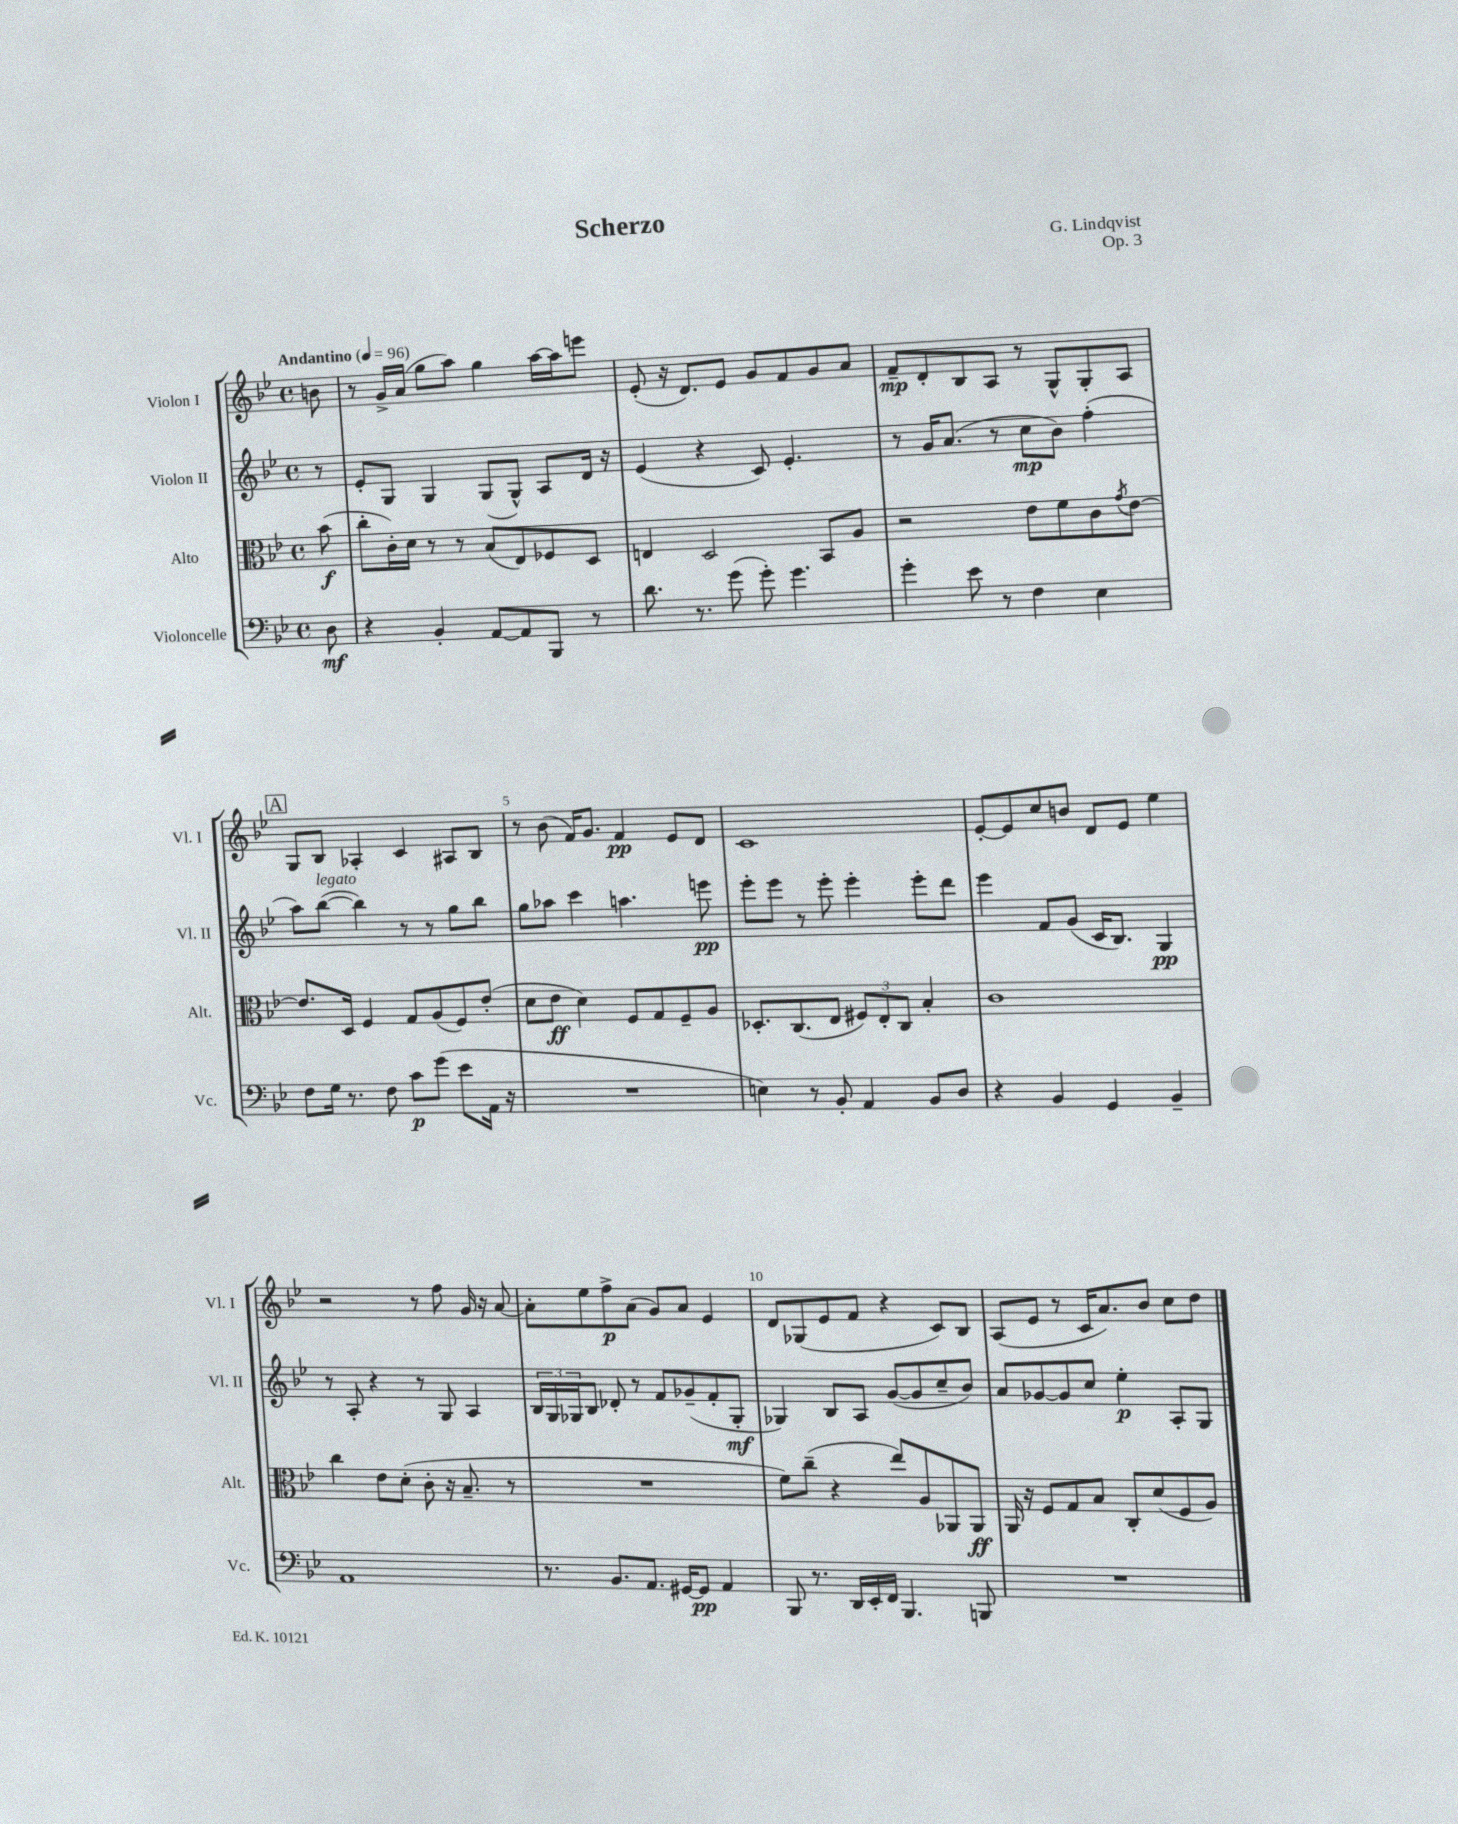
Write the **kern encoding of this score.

**kern	**kern	**kern	**kern
*staff4	*staff3	*staff2	*staff1
*clefF4	*clefC3	*clefG2	*clefG2
*k[b-e-]	*k[b-e-]	*k[b-e-]	*k[b-e-]
*M4/4	*M4/4	*M4/4	*M4/4
*met(c)	*met(c)	*met(c)	*met(c)
*MM96	*MM96	*MM96	*MM96
8D	(8b-	8r	8b
=	=	=	=
4r	8cc'	8e-'	8r
.	16c')	8G	16g^
.	16d	.	(16a
4BB-'	8r	4G	8gg
.	8r	.	8aa)
[8AA	(8B-	(8G	4gg
8AA]	8E-)	8G^^)	.
8BBB-	8F-	8A	[16aa
.	.	.	16aa]
8r	8D	16d	8eee
.	.	16r	.
=	=	=	=
8.d	4E	(4e-	(8e-'
.	.	.	16r
8.r	.	.	8.d)
.	2D	4r	.
(8g	.	.	8e-
8g')	.	8c)	8g
4.g	.	4.e-'	8f
.	8BB-	.	8g
.	8A	.	8a
=	=	=	=
4g'	2r	8r	8f~
.	.	16g	8d'
.	.	(8.a	.
8e-	.	.	8B-
8r	.	8r	8A
4F	8e-	8cc	8r
.	8f	8b-)	8G^^
4E-	8c	(4ff'	8G'
.	8qg	.	.
.	[8e-	.	8A
=	=	=	=
8F	8.e-]	8aa)	8G
16G	.	([8bb-	8B-
8.r	16D	.	.
.	4F	4bb-])	4A-'
8F	.	.	.
8c	8G	8r	4c
(8g	(8A	8r	.
8e-	8F)	8gg	8A#
16AA	(8e-'	8bb-	8B-
16r	.	.	.
=	=	=	=
1r	8d	8gg	8r
.	8e-	8aa-	(8b-
.	4d)	4ccc	16f)
.	.	.	8.g
.	8F	4.aa	4f
.	8G	.	.
.	8F~	.	8e-
.	8A	8eee	8d
=	=	=	=
4E)	8.D-'	8eee-'	1c
.	.	8eee-	.
.	(8.C	.	.
8r	.	8r	.
8BB-'	8E-	8eee-'	.
4AA	12F#)	4eee-'	.
.	12E-'	.	.
.	12C	.	.
8BB-	4B-'	8eee-'	.
8D	.	8ddd	.
=	=	=	=
4r	1c	4eee-	[8e-'
.	.	.	8e-]
4BB-	.	8f	8cc
.	.	(8g	8b
4GG	.	16c	8d
.	.	8.B-)	.
.	.	.	8e-
4BB-~	.	4G	4ee-
=	=	=	=
1AA	4cc	8r	2r
.	.	8A'	.
.	8e-	4r	.
.	(8d'	.	.
.	8c'	8r	8r
.	16r	8G	8ff
.	8.B-~	.	.
.	.	4A	16g
.	.	.	16r
.	8r	.	[8a
=	=	=	=
8.r	1r	24B-	8a']
.	.	24G	.
.	.	24G-	.
.	.	8B-	8ee-
8.BB-	.	.	.
.	.	8d-'	8ff^
8.AA	.	8r	(8a
.	.	8f	8g)
[16GG#	.	.	.
8GG#]	.	(8g-~	8a
4AA	.	8f'	4e-
.	.	8G-'	.
=	=	=	=
8BBB-	8f)	4G-)	8d
8.r	(8cc~	.	(8G-
.	4r	8B-	8e-
16DD	.	.	.
16EE-'	.	8A	8f
16FF	.	.	.
4.BBB-	8ee-)	([8g	4r
.	8A	8g]	.
.	8AA-	8cc~	8c)
8BBB	8AA-	8b-)	8B-
=	=	=	=
1r	16AA	8a	(8A
.	16r	.	.
.	8F	[8g-	8e-
.	8G	8g-]	8r
.	8B-	8cc	16c
.	.	.	8.a)
.	8C'	4ee-'	.
.	(8d	.	8b-
.	8F	8A'	8cc
.	8A)	8G	8dd
==	==	==	==
*-	*-	*-	*-
